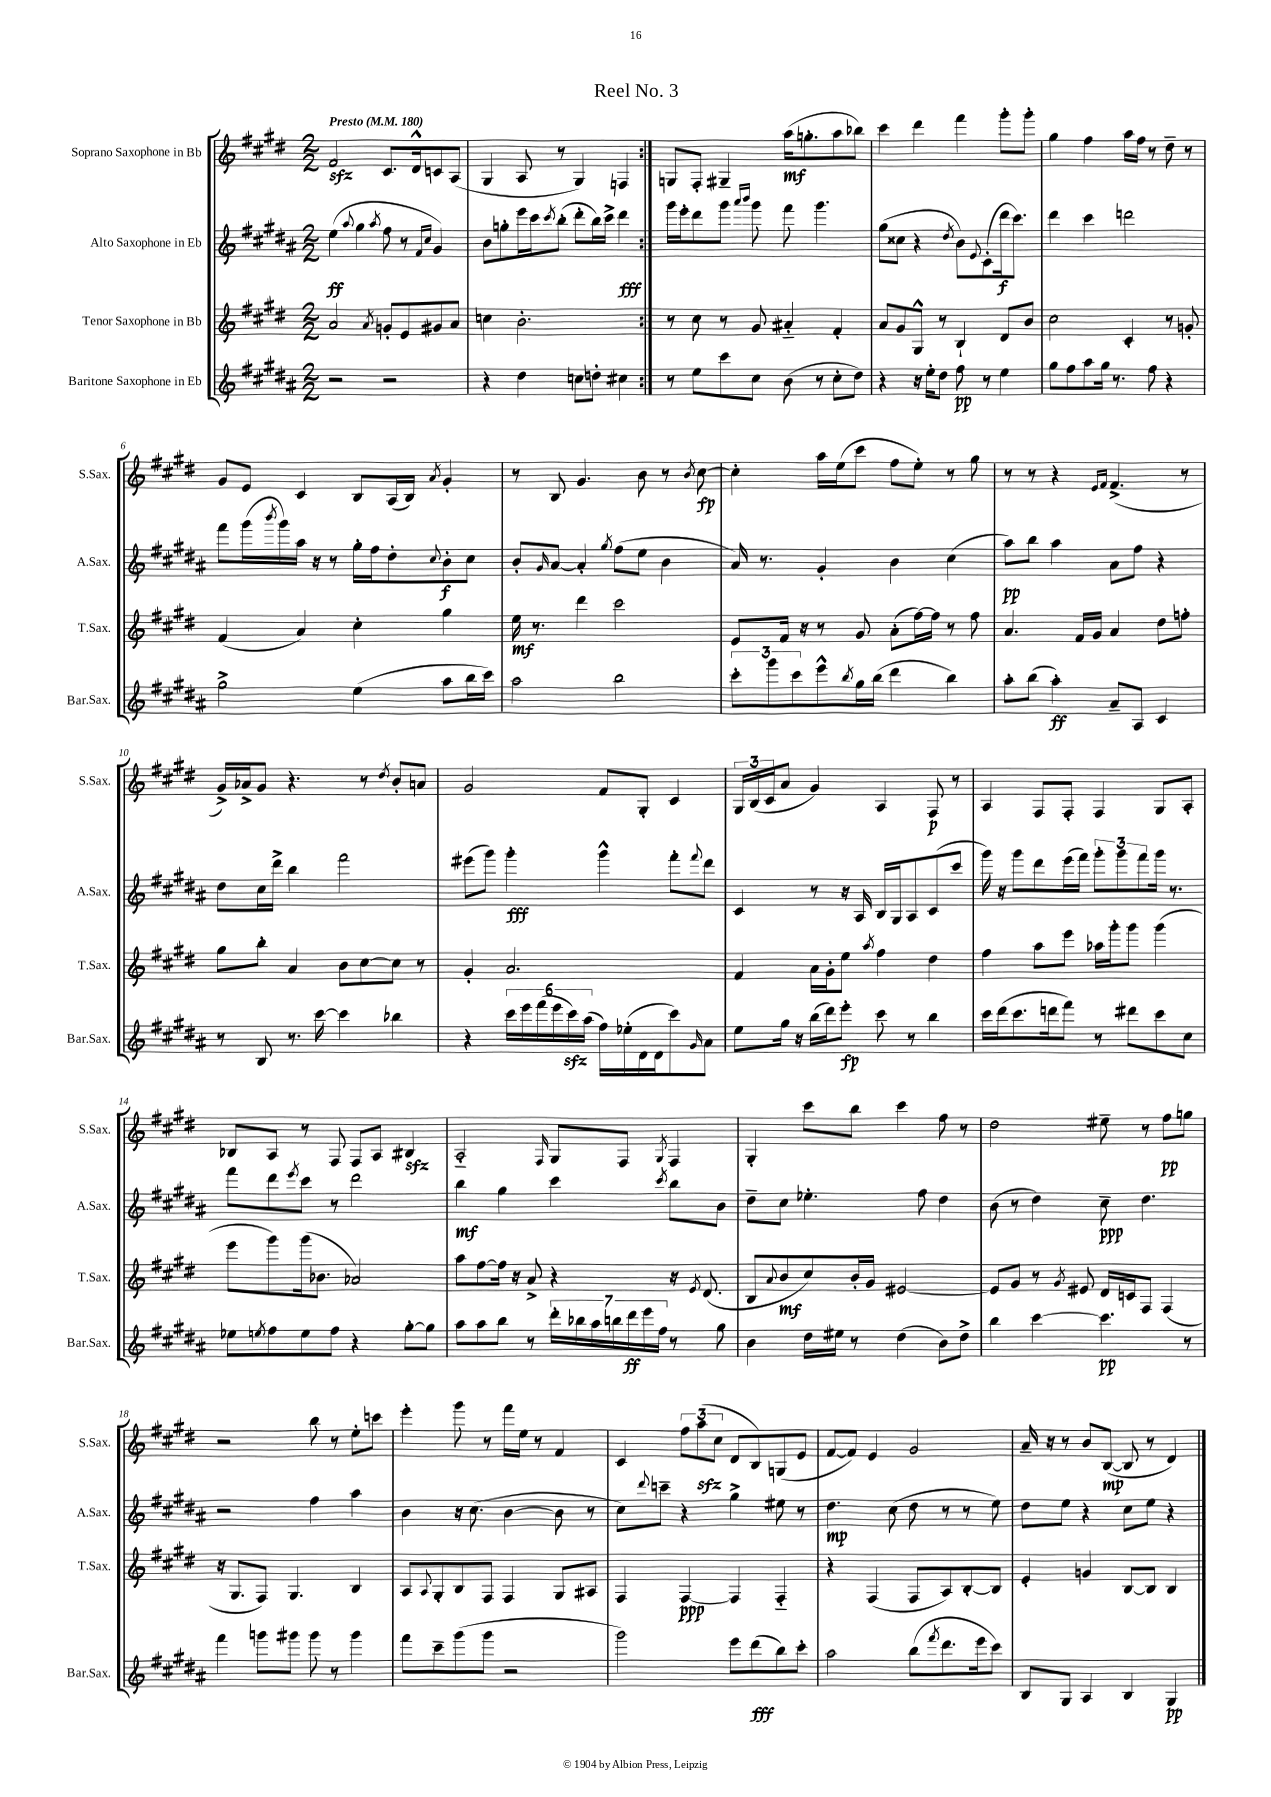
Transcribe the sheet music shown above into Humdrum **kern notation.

**kern	**kern	**kern	**kern
*staff4	*staff3	*staff2	*staff1
*clefG2	*clefG2	*clefG2	*clefG2
*k[f#c#g#d#a#]	*k[f#c#g#d#]	*k[f#c#g#d#a#]	*k[f#c#g#d#]
*M2/2	*M2/2	*M2/2	*M2/2
*MM180	*MM180	*MM180	*MM180
2r	2a	(4ee	2f#
.	.	8qqaa#	.
.	.	4gg#	.
.	8qa	8qaa#	.
2r	8g'	8ff#	8.c#
.	8e	8r	.
.	.	.	16d#^^
.	.	16qqf#	.
.	.	16qqcc#	.
.	8g#	4g#)	8c
.	8a	.	(8A
=	=	=	=
4r	4cc	8b	4G#
.	.	8gg'	.
4dd#	2.b'	16eee	8A
.	.	16ccc#	.
.	.	8qccc#	.
.	.	(8bb'	8r
8cc	.	8ddd#'	4G#)
8dd'	.	16bb)	.
.	.	16ccc#^	.
4cc#	.	4ddd#	4F
=:|!	=:|!	=:|!	=:|!
8r	8r	16ggg#	8G
.	.	16eee'	.
8ee	8cc#	8ddd#	8F#'
8ccc#	8r	8ggg#	4G#~
.	.	16qqaaa#	.
.	.	16qqbbb	.
8cc#	8g#	8ggg#	.
(8b	4a#'~	8fff#	(16aa
.	.	.	8.gg'
8r	.	4.ggg#	.
8cc#'	4f#'	.	8aa
8dd#)	.	.	8bb-)
=	=	=	=
4r	8a	(8gg#	4ccc#
.	8g#	8cc##	.
16r	8G#^^	4r	4ddd#
16ee'	.	.	.
8dd#	8r	.	.
.	.	8qdd#	.
8ff#	4B`	8b)	4fff#
.	.	8qqe	.
8r	.	(8c#'	.
4ee	8d#	16ddd#	8ggg#'
.	.	8.ccc#)	.
.	8b	.	8ggg#'
=	=	=	=
8gg#	2cc#	4ddd#	4gg#
8ff#	.	.	.
8aa#	.	4ccc#	4ff#
16gg#	.	.	.
8.r	.	.	.
.	4c#'	2ddd	16aa
.	.	.	16ff#
8ff#	.	.	8r
4r	8r	.	8dd#~
.	8g'	.	8r
=	=	=	=
2gg#^	(4f#	8fff#	8g#
.	.	(16ggg#	8e
.	.	8qbbb	.
.	.	16ggg#)	.
.	4a)	16aa#	4c#
.	.	16r	.
.	.	8r	.
(4ee	4cc#'	16gg#'	8B
.	.	16ff#	.
.	.	8dd#'	(16A
.	.	.	16B)
.	.	8qqcc#	8qa
8aa#	4gg#	8b'	4g#'
16bb	.	8cc#	.
16ccc#)	.	.	.
=	=	=	=
2aa#	16ee	8b'	8r
.	8.r	.	.
.	.	16qqg#	.
.	.	[8a#	8B
.	4ddd#	4a#']	4.g#
.	.	8qgg#	.
2bb	2ccc#	(8ff#	.
.	.	8ee	8b
.	.	4b	8r
.	.	.	8qb
.	.	.	[8cc#
=	=	=	=
12ccc#'	8e	16a#)	4cc#']
.	.	8.r	.
12ggg#	.	.	.
.	16f#	.	.
12ccc#	.	.	.
.	16r	.	.
8eee^^	8r	4g#'	16aa
.	.	.	(16ee
8qbb	.	.	.
16gg#	8g#	.	8ccc#
(16bb	.	.	.
4ddd#	(8a'	4b	8ff#
.	[16ff#)	.	8ee')
.	16ff#]	.	.
4bb)	8r	(4cc#	8r
.	8ff#	.	8gg#
=	=	=	=
8aa#'	4.a	8aa#)	8r
(8bb	.	8bb	8r
4aa#')	.	4aa#	4r
.	16f#	.	.
.	16g#	.	.
.	.	.	16qqe
.	.	.	16qqf#
8a#~	4a	8a#	(4.f#^
8A#	.	8ff#	.
4c#	8dd#	4r	.
.	8ff'	.	8r
=	=	=	=
8r	8gg#	8dd#	16g#^)
.	.	.	16a-^
8B	8bb'	16cc#	8g#
.	.	16ddd#^	.
8.r	4a	4bb	4.r
[16ccc#	.	.	.
4ccc#]	8b	2fff#	.
.	[8cc#	.	8r
.	.	.	8qdd#
4bb-	8cc#]	.	8b'
.	8r	.	8a
=	=	=	=
4r	4g#'	(8eee#	2g#
.	.	8ggg#)	.
24ccc#	2.a	4ggg#'	.
24eee	.	.	.
(24fff#	.	.	.
24eee	.	.	.
24ccc#)	.	.	.
(24aa#	.	.	.
16ff#)	.	4ggg#^^	8f#
(16ee-'	.	.	.
16d#	.	.	8G#'
16d#	.	.	.
8ccc#)	.	8fff#'	4c#
16qqg#	.	8qqfff#	.
8a#	.	8ddd#	.
=	=	=	=
8ee	4f#	4c#	24G#
.	.	.	(24B
.	.	.	24c#
16gg#	.	.	8a
16r	.	.	.
(16bb	16a	8r	4g#)
16ddd#)	16g#'	.	.
8eee'	8ee	16r	.
.	.	16A#	.
.	8qaa	.	.
8ccc#	4ff#	16B	4A
.	.	16G#	.
8r	.	8A#	.
4bb	4dd#	(8c#	8F#
.	.	8ccc#	8r
=	=	=	=
16ccc#	4ff#	16ggg#)	4A
(16ddd#	.	16r	.
8.ccc#	.	8ggg#	.
.	8aa	8ddd#	8F#
16ddd	.	.	.
8fff#)	8eee	(16eee	8F#'
.	.	16fff#)	.
8r	16aa-	12ggg#'	4F#
.	16ggg#'	.	.
.	.	12ggg#	.
8ddd#	8ggg#	.	.
.	.	12fff#	.
8ccc#	(4ggg#	16ggg#	8G#
.	.	8.r	.
8cc#	.	.	8A'
=	=	=	=
8ee-	8eee	8fff#	8B-
8qee	.	.	.
8ff#	8ggg#)	8ddd#	8A
.	.	8qeee	.
8ee	(16ggg#	8ccc#	8r
.	8.b-	.	.
8ff#	.	8r	8F#
4r	2a-)	2ddd#	8F#
.	.	.	8A
[8gg#'	.	.	4B#
8gg#]	.	.	.
=	=	=	=
8aa#	8aa	4bb	2A'~
8aa#	[8ff#	.	.
8bb	16ff#]	4gg#	.
.	16r	.	.
8r	8a^	.	.
.	.	.	16qqF#
28ddd#'	4r	4ccc#	8G#
28bb-	.	.	.
28aa#	.	.	.
28bb	.	.	.
.	.	.	8F#
28ddd#	.	.	.
28eee	.	.	.
28ff#	.	.	.
.	.	8qccc#	8qG#
8r	16r	8bb	4F#
.	8qe	.	.
.	(8.d#	.	.
8gg#	.	8b	.
=	=	=	=
4b	8B	8dd#~	4G#'
.	8qqa	.	.
.	8b	8cc#	.
16dd#	8cc#)	4.ee-'	8ccc#
16ee#	.	.	.
8r	16b'	.	8bb
.	16g#	.	.
(4dd#	[2e#	.	4ccc#
.	.	8ff#	.
8b)	.	4dd#	8ff#
8dd#^	.	.	8r
=	=	=	=
4bb	8e#]	(8b	2dd#
.	8g#	8r	.
[4ccc#	8r	4dd#)	.
.	8qg#	.	.
.	8e#	.	.
4.ccc#]	16d#	8cc#~	8ee#~
.	16c	.	.
.	8F#	4.dd#	8r
.	(4F#	.	8ff#
8r	.	.	8gg
=	=	=	=
4fff#	16r	2r	2r
.	8.G#	.	.
8ggg	8F#)	.	.
8ggg#	4.G#	.	.
8ggg#	.	4ff#	8bb
8r	.	.	8r
4ggg#	4B	4aa#	8ee'
.	.	.	8ccc
=	=	=	=
8fff#	8A	4b	4eee'
.	8qqA	.	.
8ccc#~	8G#'	.	.
(8ggg#	8B	16r	8ggg#
.	.	(8.cc#	.
8ggg#	8F#	.	8r
2r	4F#	[4b	16fff#
.	.	.	16ee
.	.	.	8r
.	8G#	8b]	4f#
.	8A#	8r	.
=	=	=	=
2ggg#)	4F#	8cc#)	4c#
.	.	8qqddd#	.
.	.	8ccc~	.
.	[4F#	4r	12ff#
.	.	.	(12aa
.	.	.	12cc#
8eee	4F#]	4gg#^	8d#
(8ddd#	.	.	8B)
8bb)	4F#'~	8ee#	(8G
8ccc#'	.	8r	8e
=	=	=	=
2aa#	4r	4.dd#	[8f#
.	.	.	8f#])
.	(4F#	.	4e
.	.	(8cc#	.
(8bb	8F#	8dd#	2g#
8qfff#	.	.	.
8.ddd#	8A)	8r	.
.	[8B'	8r	.
16eee	.	.	.
8ccc#)	8B]	8ee)	.
=	=	=	=
8B	4e'	8dd#	16a~
.	.	.	16r
8G#	.	8ee	8r
4A#	4g	4r	8b
.	.	.	([8B
4B	[8B	8cc#	8B]
.	8B]	8ee	8r
4G#	4B	4r	4d#)
==	==	==	==
*-	*-	*-	*-
